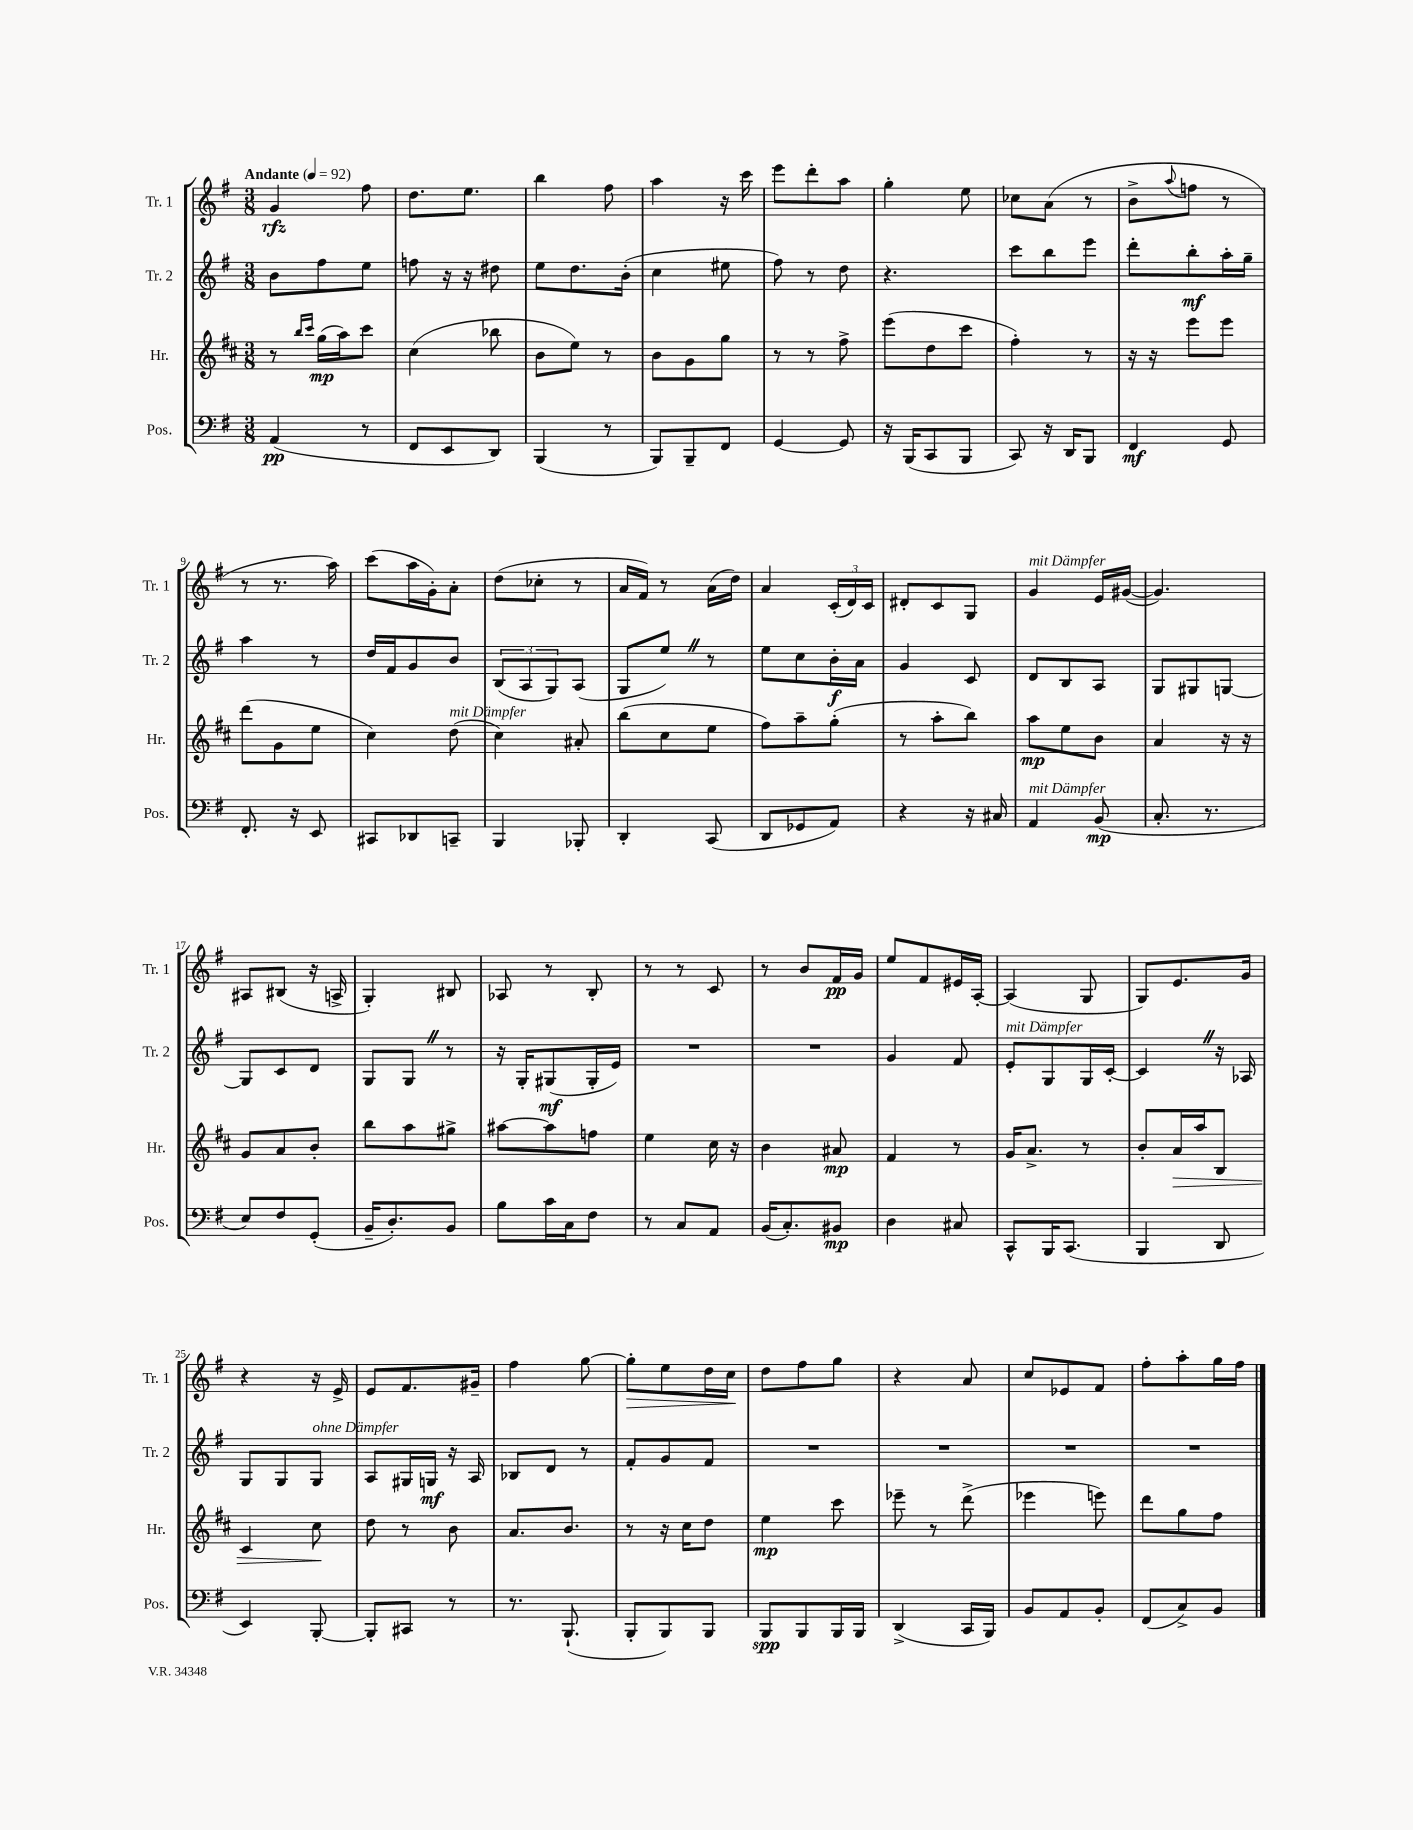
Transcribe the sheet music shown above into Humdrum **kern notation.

**kern	**kern	**kern	**kern
*staff4	*staff3	*staff2	*staff1
*clefF4	*clefG2	*clefG2	*clefG2
*k[f#]	*k[f#c#]	*k[f#]	*k[f#]
*M3/8	*M3/8	*M3/8	*M3/8
*MM92	*MM92	*MM92	*MM92
(4AA	8r	8b	4g
.	16qqbb	.	.
.	16qqccc#	.	.
.	(16gg	8ff#	.
.	16aa)	.	.
8r	8ccc#	8ee	8ff#
=	=	=	=
8FF#	(4cc#	8ff	8.dd
8EE	.	16r	.
.	.	16r	8.ee
8DD)	8bb-	8dd#	.
=	=	=	=
(4BBB	8b	8ee	4bb
.	8ee)	8.dd	.
8r	8r	.	8ff#
.	.	(16b'	.
=	=	=	=
8BBB)	8b	4cc	4aa
8BBB~	8g	.	.
8FF#	8gg	8ee#	16r
.	.	.	16ccc
=	=	=	=
[4GG	8r	8ff#)	8eee
.	8r	8r	8ddd'
8GG]	8ff#^	8dd	8aa
=	=	=	=
16r	(8eee	4.r	4gg'
(16BBB	.	.	.
8CC	8dd	.	.
8BBB	8ccc#	.	8ee
=	=	=	=
8CC)	4ff#')	8ccc	8cc-
16r	.	8bb	(8a
16DD	.	.	.
8BBB	8r	8eee	8r
=	=	=	=
4FF#	16r	8ddd'	8b^
.	16r	.	.
.	.	.	8qqaa
.	8eee	8bb'	8ff
8GG	8eee	16aa'	8r
.	.	16gg~	.
=	=	=	=
8.FF#'	(8ddd	4aa	8r
.	8g	.	8.r
16r	.	.	.
8EE	8ee	8r	.
.	.	.	16aa)
=	=	=	=
8CC#	4cc#)	16dd	(8ccc
.	.	16f#	.
8DD-	.	8g	16aa
.	.	.	16g')
8CC~	(8dd	8b	8a'
=	=	=	=
4BBB	4cc#)	(12B	(8dd
.	.	12A	.
.	.	.	8cc-'
.	.	12G)	.
8BBB-'	8a#'	(8A	8r
=	=	=	=
4DD'	(8bb	8G	16a
.	.	.	16f#)
.	8cc#	8ee)	8r
(8CC	8ee	8r	(16a
.	.	.	16dd)
=	=	=	=
8DD	8ff#)	8ee	4a
8GG-	8aa~	8cc	.
8AA)	(8gg'	16b'	(24c'
.	.	.	24d)
.	.	16a	.
.	.	.	24c
=	=	=	=
4r	8r	4g	8d#'
.	8aa'	.	8c
16r	8bb)	8c	8G
16C#	.	.	.
=	=	=	=
4AA	8aa	8d	4g
.	8ee	8B	.
(8BB	8b	8A	16e
.	.	.	([16g#
=	=	=	=
8.C'	4a	8G	4.g#])
.	.	8G#	.
8.r	.	.	.
.	16r	[8G	.
.	16r	.	.
=	=	=	=
8E)	8g	8G]	8A#
8F#	8a	8c	(8B#
(8GG'	8b'	8d	16r
.	.	.	16A^
=	=	=	=
16BB~	8bb	8G	4G')
8.D')	.	.	.
.	8aa	8G	.
8BB	8gg#^	8r	8B#
=	=	=	=
8B	[8aa#	16r	8A-
.	.	16G'	.
16c	8aa#]	(8G#	8r
16C	.	.	.
8F#	8ff	16G#'	8B'
.	.	16e)	.
=	=	=	=
8r	4ee	4.r	8r
8C	.	.	8r
8AA	16cc#	.	8c
.	16r	.	.
=	=	=	=
(16BB	4b	4.r	8r
8.C')	.	.	.
.	.	.	8b
8BB#	8a#	.	16f#
.	.	.	16g
=	=	=	=
4D	4f#	4g	8ee
.	.	.	8f#
8C#	8r	8f#	16e#
.	.	.	[16A'
=	=	=	=
8CC^^	16g	8e'	(4A]
.	8.a^	.	.
16BBB	.	8G	.
(8.CC	.	.	.
.	8r	16G	8G
.	.	[16c'	.
=	=	=	=
4BBB	8b'	4c]	8G)
.	16a	.	8.e
.	16aa	.	.
8DD	8B	16r	.
.	.	16A-	16g
=	=	=	=
4EE)	4c#	8G	4r
.	.	8G	.
[8BBB'	8cc#	8G	16r
.	.	.	16e^
=	=	=	=
8BBB']	8dd	8A	8e
8CC#	8r	16G#	8.f#
.	.	16G	.
8r	8b	16r	.
.	.	16A	16g#~
=	=	=	=
8.r	8.a	8B-	4ff#
.	.	8d	.
(8.BBB`	8.b	.	.
.	.	8r	[8gg
=	=	=	=
8BBB'	8r	8f#'	8gg']
8BBB)	16r	8g	8ee
.	16cc#	.	.
8BBB	8dd	8f#	16dd
.	.	.	16cc
=	=	=	=
8BBB	4ee	4.r	8dd
8BBB	.	.	8ff#
16BBB	8ccc#	.	8gg
16BBB	.	.	.
=	=	=	=
(4DD^	8eee-~	4.r	4r
.	8r	.	.
16CC	(8ddd^	.	8a
16BBB)	.	.	.
=	=	=	=
8BB	4eee-	4.r	8cc
8AA	.	.	8e-
8BB'	8eee)	.	8f#
=	=	=	=
(8FF#	8ddd	4.r	8ff#'
8C^)	8gg	.	8aa'
8BB	8ff#	.	16gg
.	.	.	16ff#
==	==	==	==
*-	*-	*-	*-
